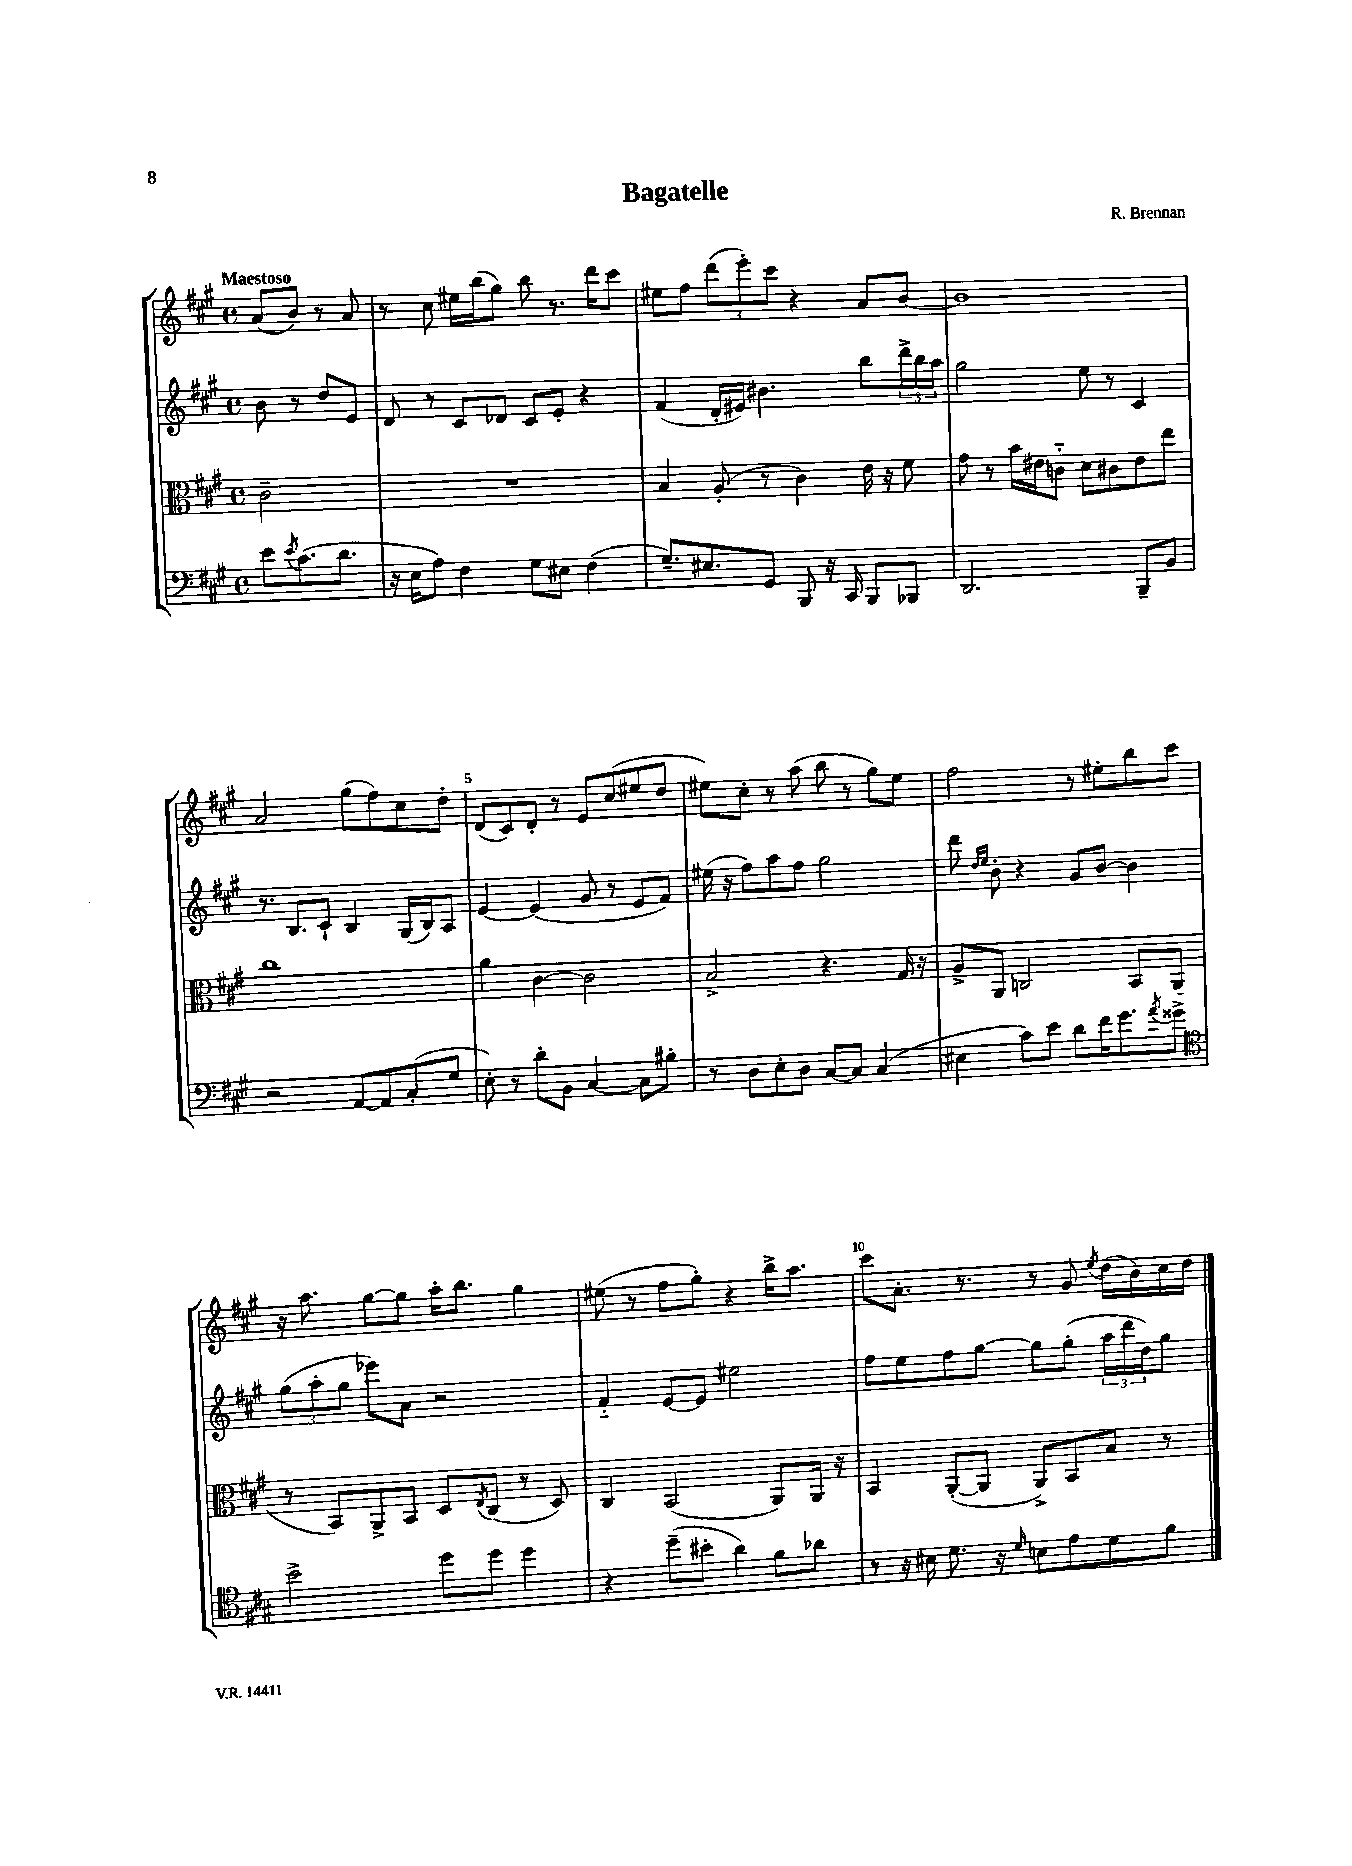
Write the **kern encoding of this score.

**kern	**kern	**kern	**kern
*part4	*part3	*part2	*part1
*staff4	*staff3	*staff2	*staff1
*clefF4	*clefC3	*clefG2	*clefG2
*k[f#c#g#]	*k[f#c#g#]	*k[f#c#g#]	*k[f#c#g#]
*M4/4	*M4/4	*M4/4	*M4/4
*met(c)	*met(c)	*met(c)	*met(c)
=	=	=	=
!	!	!	!LO:TX:a:B:t=Maestoso
8e\L	2c#~\	8b\	(8a/L
8qe/	.	.	.
(8.c#\	.	8r	8b/J)
.	.	8dd/L	8r
8.d\J	.	.	.
.	.	8e/J	8a/
=1	=1	=1	=1
16r	1r	8d/	8r
16E\KL	.	.	.
8A\J)	.	8r	8cc#\
4F#\	.	8c#/L	16ee#X\LL
.	.	.	(16bb\J
.	.	8d-X/J	8gg#\J)
8G#\L	.	8c#/L	8bb\
8E#X\J	.	8e'/J	8.r
(4F#\	.	4r	.
.	.	.	16ddd\KL
.	.	.	8ccc#\J
=2	=2	=2	=2
8.G#~/L)	4B/	(4f#/	8ee#X\L
.	.	.	8ff#\J
8.E#X/	.	.	.
.	(8A'/	16d'/LL	(12ddd\L
.	.	16e#X/JJ)	.
.	.	.	12eee'\)
8GG#/J	8r	4.b#X\	.
.	.	.	12ccc#\J
8BBB/	4c#\)	.	4r
16r	.	.	.
16CC#/	.	.	.
8BBB/L	16e\	8bb\L	8a/L
.	16r	.	.
8BBB-X/J	8f#\	24ddd^\L	[8b/J
.	.	24bb\	.
.	.	24aa\JJ	.
=3	=3	=3	=3
2.DD/	8g#\	2gg#\	1b]
.	8r	.	.
.	16b\LL	.	.
.	16e#X\J	.	.
.	8cn\J	.	.
.	8d\L	8ee\	.
.	8c#X\	8r	.
8BBB~/L	8e#\	4c#/	.
8BB/J	8ee\J	.	.
!!LO:LB:g=z
=4	=4	=4	=4
2r	1cc#	8.r	2a/
.	.	8.B/L	.
.	.	8c#`/J	.
[8AA/L	.	4B/	(8gg#\L
8AA/]	.	.	8ff#\)
(8C#'/	.	(16G#/LL	8cc#\
.	.	16B/J)	.
8G#/J	.	8A/J	8dd'\J
=5	=5	=5	=5
8E'\)	4a\	[4e/	(8d/L
8r	.	.	8c#/)
8d'\L	[4c#\	(4e/]	8d'/J
8BB\J	.	.	8r
[4C#/	2c#\]	8g#/	8e/L
.	.	8r	(8cc#/
8C#\L]	.	8e/L	8ee#X/
8B#X'\J	.	8f#/J)	8dd/J
=6	=6	=6	=6
8r	2B^/	(16ee#X\	8ee#X\L)
.	.	16r	.
8D\L	.	8ff#\L)	8cc#'\J
8E'\	.	8aa\	8r
8D\J	.	8ff#\J	(8aa\
[8C#/L	4.r	2gg#\	8bb\
8C#/J]	.	.	8r
(4C#/	.	.	8gg#\L)
.	16G#/	.	8ee#\J
.	16r	.	.
=7	=7	=7	=7
4E#X\	8A^/L	8ddd\	2ff#\
.	.	16qqdd/LL	.
.	.	16qqee/JJ	.
.	8AA/J	8b'\	.
8c#\L)	2Cn/	4r	.
8e\J	.	.	.
8d\L	.	8g#/L	8r
16f#\K	.	[8b/J	8ee#X'\L
8.g#\	.	.	.
.	8BB/L	4b\]	8bb\
8qa/	.	.	.
8g##X^\J	(8AA/J	.	8ccc#\J
!!LO:LB:g=z
=8	=8	=8	=8
*clefC4	*	*	*
2b^\	8r	(12gg#\L	16r
.	.	.	8.aa\
.	.	12aa'\	.
.	8BB/L)	.	.
.	.	12gg#\J	.
.	8AA^/	8eee-X\L)	[8gg#\L
.	8BB/J	8a\J	8gg#\J]
8dd\L	8D/L	2r	16aa'\KL
.	.	.	8.bb\J
.	8qE/	.	.
8dd\J	(8C#/J	.	.
4dd\	8r	.	4gg#\
.	8D/)	.	.
=9	=9	=9	=9
4r	4C#/	4f#/	(8ee#X\
.	.	.	8r
(8dd~\L	(2BB/	[8e/L	8ff#\L
8b#X'\J	.	8e/J]	8gg#'\J)
4a\)	.	2ee#X\	4r
8f#\L	8AA/L)	.	16bb^\KL
.	.	.	8.aa\J
8a-X\J	16AA/Jk	.	.
.	16r	.	.
=10	=10	=10	=10
8r	4BB/	8ff#\L	8ccc#\L
16r	.	8ee\	8.a'\J
16B#X\	.	.	.
8.d\	([8AA'/L	8ff#\	.
.	.	.	8.r
.	8AA/J]	[8gg#\J	.
16r	.	.	.
16qqd/	.	.	.
8Bn\L	8AA^/L)	8gg#\L]	8r
8e\	8BB/	(8gg#'\J	8g#/
.	.	.	8qee/
8d\	8B/J	24aa\LL	(16dd\LL
.	.	24ddd\	.
.	.	.	16b\)
.	.	24dd\J)	.
8f#\J	8r	8gg#\J	16cc#\
.	.	.	16dd\JJ
==	==	==	==
*-	*-	*-	*-
